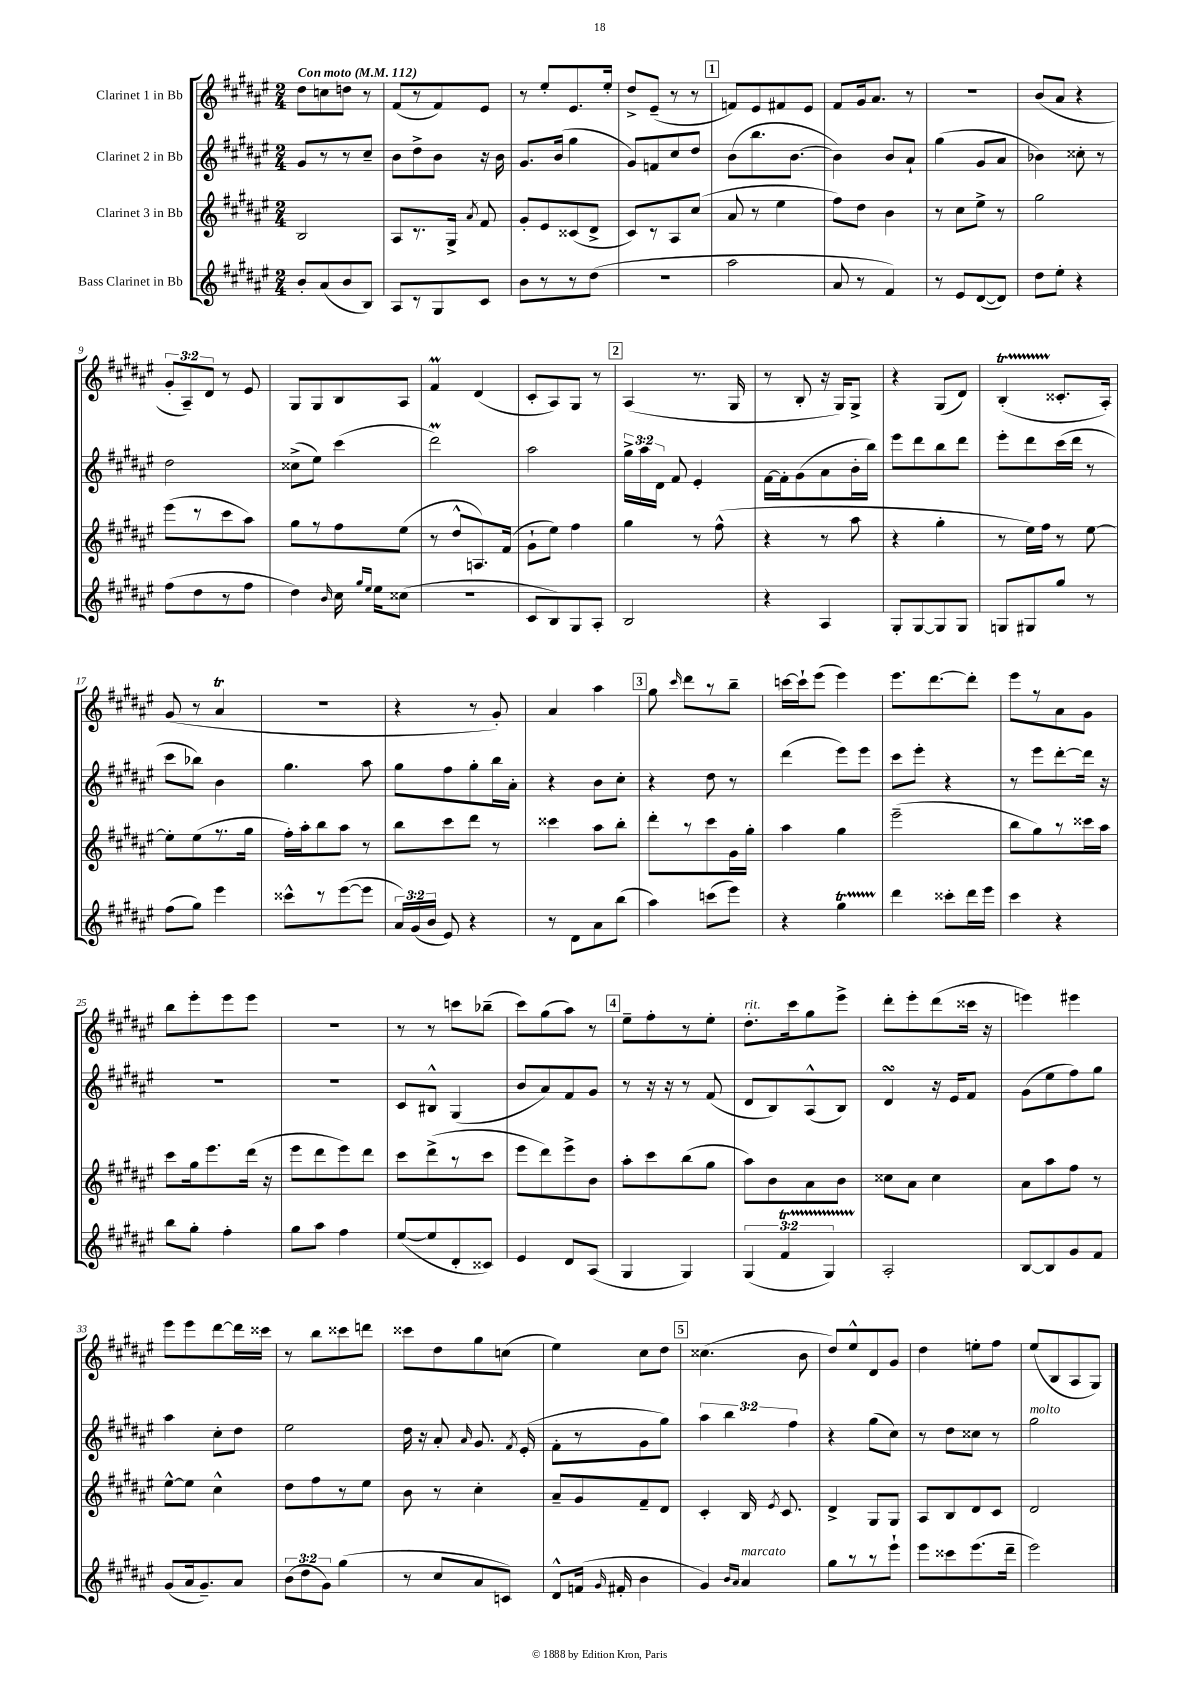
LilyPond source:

<<
\new StaffGroup <<
\new Staff = "s0" \with { instrumentName = "Clarinet 1 in Bb" } {
    \clef treble \key fis \major \numericTimeSignature \time 2/4 \override Staff.TupletNumber.text = #tuplet-number::calc-fraction-text \tempo "Con moto" 4 = 112
    \autoBeamOff dis''8[ c''8 d''8] r8 |
    fis'8[( r8 fis'8) eis'8] |
    r8 eis''8[-. eis'8. eis''16]-. |
    dis''8[-> eis'8]--( r8 r8 |
    \mark \markup { \box "1" } f'8[) eis'8 fis'8 eis'8] |
    fis'8[ gis'16 ais'8.] r8 |
    R2 |
    b'8[( ais'8] r4 |
    \tuplet 3/2 { gis'8[-. ais8--) dis'8] } r8 eis'8 |
    gis8[ gis8 b8 ais8] |
    fis'4\prall dis'4( |
    cis'8[-. ais8) gis8] r8 |
    \mark \markup { \box "2" } ais4( r8. gis16 |
    r8 b8-. r16 gis16[) gis8]-> |
    r4 gis8[( dis'8]) |
    b4-.\startTrillSpan( cisis'8.[-.\stopTrillSpan ais16]-.) |
    gis'8( r8 ais'4\trill |
    R2 |
    r4 r8 gis'8-.) |
    ais'4 ais''4 |
    \mark \markup { \box "3" } gis''8 \grace { cis'''16 } dis'''8[ r8 b''8]-- |
    c'''16[~ c'''16-! eis'''8]( eis'''4) |
    eis'''8.[ dis'''8.~ dis'''8]-. |
    eis'''8[ r8 ais'8 gis'8] |
    b''8[ eis'''8-. eis'''8 eis'''8] |
    r2 |
    r8 r8 c'''8[ bes''8]--( |
    cis'''8[) gis''8( ais''8]) r8 |
    \mark \markup { \box "4" } eis''8[-- fis''8-. r8 eis''8]-. |
    dis''8.[-.^\markup { \italic "rit." } cis'''16 gis''8 eis'''8]-> |
    dis'''8[-. eis'''8-. dis'''8( cisis'''16] r16 |
    e'''4) eis'''4 |
    eis'''8[ eis'''8 dis'''8~ dis'''16 cisis'''16] |
    r8 b''8[ cisis'''8 d'''8] |
    cisis'''8[ dis''8 gis''8 c''8]( |
    eis''4) cis''8[ dis''8] |
    \mark \markup { \box "5" } cisis''4.( b'8 |
    dis''8[) eis''8-^ dis'8 gis'8] |
    dis''4 e''8[-. fis''8] |
    eis''8[( b8 ais8 gis8]) \bar "|." |
}
\new Staff = "s1" \with { instrumentName = "Clarinet 2 in Bb" } {
    \clef treble \key fis \major \numericTimeSignature \time 2/4 \override Staff.TupletNumber.text = #tuplet-number::calc-fraction-text
    \autoBeamOff gis'8[ r8 r8 cis''8]-- |
    b'8[ dis''8-> b'8] r16 b'16 |
    gis'8.[ b'16]( gis''4 |
    gis'8[) f'8 cis''8 dis''8] |
    \mark \markup { \box "1" } b'8[( b''8. b'8.]~ |
    b'4) b'8[ ais'8]-! |
    gis''4( gis'8[ ais'8] |
    bes'4) cisis''8-. r8 |
    dis''2 |
    cisis''8[->( eis''8]) cis'''4( |
    dis'''2\prall) |
    ais''2 |
    \mark \markup { \box "2" } \tuplet 3/2 { gis''16[-> ais''16 dis'16] } fis'8 eis'4-. |
    fis'16[~ fis'16-. gis'8( ais'8 b'16-. b''16]) |
    eis'''8[ dis'''8 b''8 dis'''8] |
    eis'''8[-. dis'''8 cis'''16( dis'''16] r8 |
    cis'''8[ bes''8]) b'4 |
    gis''4. ais''8 |
    gis''8[ fis''8 gis''8-. b''16 ais'16]-. |
    r4 b'8[ cis''8]-. |
    \mark \markup { \box "3" } r4 dis''8 r8 |
    dis'''4( eis'''8[) eis'''8] |
    cis'''8[ eis'''8]-. r4 |
    r8 eis'''8[ dis'''8~-. dis'''16] r16 |
    R2 |
    R2 |
    cis'8[ bis8]-^ gis4( |
    b'8[ ais'8) fis'8 gis'8] |
    \mark \markup { \box "4" } r8 r16 r16 r8 fis'8( |
    dis'8[ b8) ais8-^( b8]) |
    dis'4\turn r16 eis'16[ fis'8] |
    gis'8[( eis''8 fis''8) gis''8] |
    ais''4 cis''8[-. dis''8] |
    eis''2 |
    dis''16 r16 ais'8-. \grace { ais'16 } gis'8. \acciaccatura { fis'8 } eis'16-.( |
    fis'8[-. r8 gis'8 gis''8]) |
    \mark \markup { \box "5" } \tuplet 3/2 { ais''4 b''4 fis''4 } |
    r4 gis''8[( cis''8]) |
    r8 dis''8[ cisis''8] r8 |
    gis''2^\markup { \italic "molto" } \bar "|." |
}
\new Staff = "s2" \with { instrumentName = "Clarinet 3 in Bb" } {
    \clef treble \key fis \major \numericTimeSignature \time 2/4
    \autoBeamOff b2 |
    ais8[ r8. gis16]-> \acciaccatura { ais'8 } fis'8 |
    gis'8[-. eis'8 cisis'8( dis'8]-> |
    cis'8[) r8 ais8 cis''8]( |
    \mark \markup { \box "1" } ais'8 r8 eis''4 |
    fis''8[) dis''8] b'4 |
    r8 cis''8[ eis''8]-> r8 |
    gis''2 |
    eis'''8[( r8 cis'''8 ais''8]) |
    gis''8[ r8 fis''8 eis''8]( |
    r8 dis''8[-^ a8.) fis'16]( |
    gis'8[-! eis''8]) fis''4 |
    \mark \markup { \box "2" } gis''4 r8 fis''8-^( |
    r4 r8 ais''8 |
    r4 gis''4-. |
    r8 eis''16[) fis''16] r8 eis''8~ |
    eis''8[-. eis''8( r8. gis''16] |
    fis''16[-.) ais''16-. b''8 ais''8] r8 |
    b''8[ cis'''8 dis'''8] r8 |
    cisis'''4 ais''8[ b''8]-. |
    \mark \markup { \box "3" } dis'''8[-. r8 cis'''8 gis'16 gis''16]-. |
    ais''4 gis''4 |
    eis'''2--( |
    b''8[ gis''8) r8 cisis'''16 ais''16] |
    cis'''8[ gis''16 eis'''8. dis'''16]( r16 |
    eis'''8[ dis'''8 eis'''8) dis'''8] |
    cis'''8[ dis'''8->( r8 cis'''8] |
    eis'''8[ dis'''8) eis'''8-> b'8] |
    \mark \markup { \box "4" } ais''8[-. cis'''8 b''8( gis''8] |
    ais''8[) b'8 ais'8 b'8] |
    cisis''8[ ais'8] cisis''4 |
    ais'8[ ais''8 fis''8] r8 |
    eis''8[~-^ eis''8] cis''4-^ |
    dis''8[ fis''8 r8 eis''8] |
    b'8 r8 cis''4-. |
    ais'8[-- gis'8 fis'8-- dis'8] |
    \mark \markup { \box "5" } cis'4-. b16 \acciaccatura { eis'8 } cis'8. |
    dis'4-> gis8[ gis8] |
    ais8[ b8 dis'8 cis'8] |
    dis'2 \bar "|." |
}
\new Staff = "s3" \with { instrumentName = "Bass Clarinet in Bb" } {
    \clef treble \key fis \major \numericTimeSignature \time 2/4 \override Staff.TupletNumber.text = #tuplet-number::calc-fraction-text
    \autoBeamOff b'8[-. ais'8( b'8 b8]) |
    ais8[ r8 gis8 cis'8] |
    b'8[ r8 r8 dis''8]( |
    R2 |
    \mark \markup { \box "1" } ais''2 |
    ais'8 r8 fis'4) |
    r8 eis'8[ dis'8~( dis'8]) |
    dis''8[ eis''8]-. r4 |
    fis''8[( dis''8 r8 fis''8] |
    dis''4) \grace { b'16 } cis''16 \grace { gis''16[ eis''16] } eis''16[ cisis''8]( |
    R2 |
    cis'8[ b8) gis8 ais8]-. |
    \mark \markup { \box "2" } b2 |
    r4 ais4 |
    gis8[-. gis8~ gis8 gis8] |
    g8[ gis8 gis''8] r8 |
    fis''8[( gis''8]) eis'''4 |
    cisis'''8[-^ r8 eis'''8~( eis'''8] |
    \tuplet 3/2 { ais'16[) gis'16( b'16] } eis'8) r4 |
    r8 dis'8[ ais'8 b''8]( |
    \mark \markup { \box "3" } ais''4) c'''8[( eis'''8]) |
    r4 gis''4\startTrillSpan |
    dis'''4\stopTrillSpan cisis'''8[-. dis'''16 eis'''16] |
    cis'''4 r4 |
    b''8[ gis''8]-. fis''4-. |
    gis''8[ ais''8] fis''4 |
    eis''8[~( eis''8 dis'8-. cisis'8]) |
    eis'4 dis'8[ ais8]( |
    \mark \markup { \box "4" } gis4 gis4) |
    \tuplet 3/2 { gis4( fis'4\startTrillSpan gis4) } |
    ais2-.\stopTrillSpan |
    b8[~ b8 gis'8 fis'8] |
    gis'8[( ais'16 gis'8.--) ais'8] |
    \tuplet 3/2 { b'8[( dis''8 gis'8]) } gis''4( |
    r8 cis''8[ ais'8 c'8]) |
    dis'8[-^ f'16]( \grace { gis'16 } fis'16-. b'4 |
    \mark \markup { \box "5" } gis'4) \grace { b'16[ ais'16] } ais'4^\markup { \italic "marcato" } |
    gis''8[ r8 r8 eis'''8]-! |
    eis'''8[ cisis'''8 eis'''8.( dis'''16]-- |
    eis'''2) \bar "|." |
}
>>
>>
